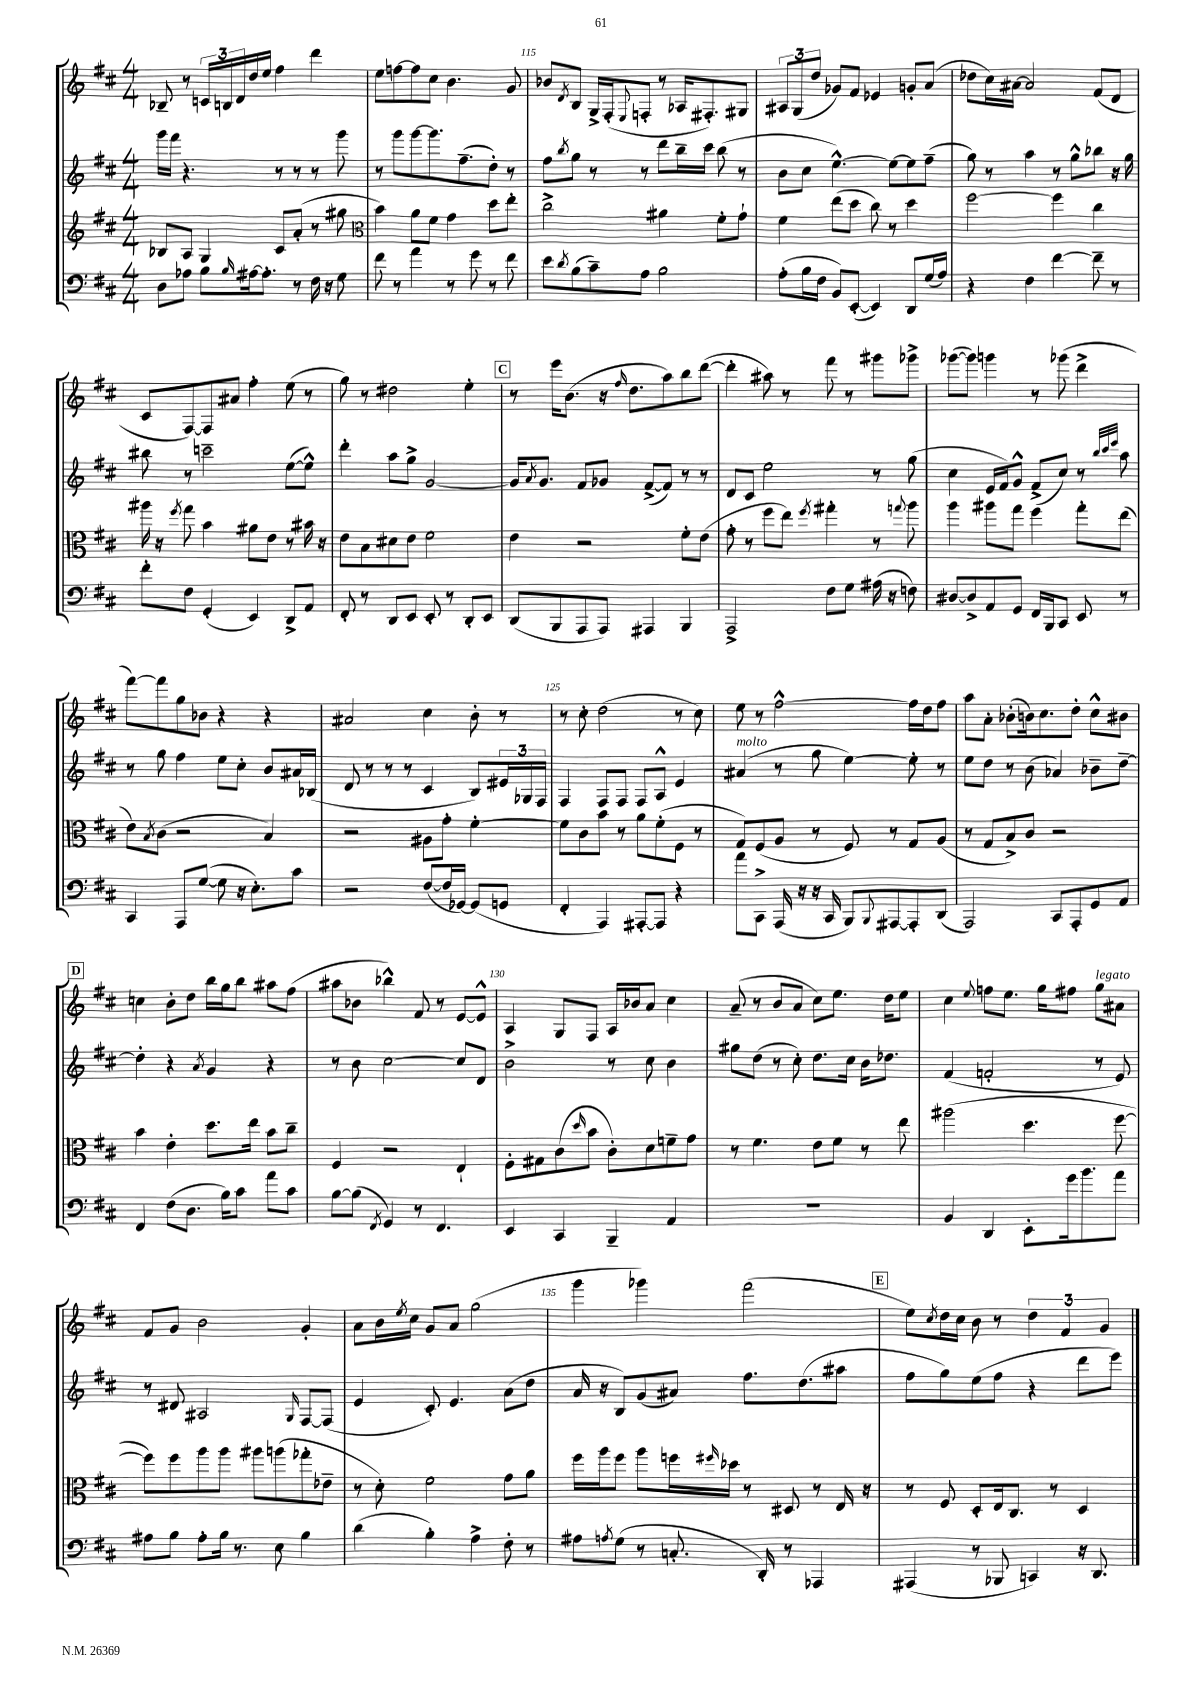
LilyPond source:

<<
\new StaffGroup <<
\new Staff = "s0" {
    \clef treble \key d \major \numericTimeSignature \time 4/4
    bes8-- r8 \tuplet 3/2 { c'16 b16 d'16 } d''16 e''16 fis''4 d'''4 |
    e''8 f''8~ f''8 cis''8 b'4. g'8 |
    bes'8 \acciaccatura { d'8 } b8 g16-> fis16-.( \appoggiatura { e8 } f8-. r8 aes16 fis8.-.) gis8 |
    \tuplet 3/2 { ais8 g8( d''8 } ges'8) fis'8 ees'4 g'8-. a'8( |
    des''8 cis''16) ais'16~ ais'2 fis'8( d'8 |
    cis'8 fis8~) fis8 ais'8 fis''4-. e''8( r8 |
    g''8) r8 dis''2 e''4-. |
    \mark \markup { \box "C" } r8 e'''16 b'8.( r16 \grace { fis''16 } d''8. a''8) b''8 d'''8~( |
    d'''4-. ais''8) r8 fis'''8 r8 gis'''8 ges'''8-> |
    ges'''8~( ges'''8) g'''4 r8 ges'''8( d'''4-> |
    fis'''8~) fis'''8 g''8 bes'8 r4 r4 |
    ais'2 cis''4 b'8-. r8 |
    r8 cis''8-. d''2( r8 cis''8) |
    e''8 r8 fis''2~-^ fis''16 d''16 fis''8 |
    a''8 a'8-. bes'8-.( b'16) cis''8. d''8-. cis''8-^ bis'8 |
    \mark \markup { \box "D" } c''4 b'8-. d''8 b''16 g''16 b''8 ais''8 fis''8( |
    ais''8 bes'8 bes''4-^) fis'8 r8 e'8~ e'8-^ |
    a4 g8 fis8 a16 bes'16 a'8 cis''4 |
    a'8--( r8 b'8 a'8 cis''8) e''8. d''16 e''8 |
    cis''4 \appoggiatura { e''8 } f''8 e''8. g''16 fis''8 g''8^\markup { \italic "legato" } ais'8 |
    fis'8 g'8 b'2 g'4-. |
    a'8 b'16 \acciaccatura { e''8 } cis''16 g'8 a'8 g''2( |
    g'''4 ges'''4) fis'''2( |
    \mark \markup { \box "E" } e''8) \acciaccatura { cis''8 } d''16 cis''16 b'8 r8 \tuplet 3/2 { d''4 fis'4 g'4 } \bar "|." |
}
\new Staff = "s1" {
    \clef treble \key d \major \numericTimeSignature \time 4/4
    g'''16 fis'''16 r4. r8 r8 r8 g'''8 |
    r8 g'''8 g'''8~ g'''8. fis''8.--( d''8-.) r8 |
    fis''8 \acciaccatura { b''8 } g''8 r8 r8 d'''8 b''16-- cis'''16 b''8( r8 |
    b'8 cis''8 e''4.~-^) e''8~ e''8 fis''8--( |
    g''8) r8 a''4 r8 g''8-^ bes''8 r16 g''16 |
    bis''8 r8 c'''2-- e''8~( e''8-^) |
    d'''4-. a''8 g''8-> g'2~ |
    \mark \markup { \box "C" } g'16 \acciaccatura { a'8 } g'8. fis'8 ges'8 fis'8~->( fis'8) r8 r8 |
    d'8 cis'8 e''2 r8 g''8( |
    cis''4 e'16 fis'16) g'8-^ fis'8->( cis''8) r8 \grace { b''32 cis'''32 e'''32 } a''8 |
    r8 g''8 fis''4 e''8 cis''8-. b'8 ais'16 bes16( |
    d'8 r8 r8 r8 cis'4 b8) \tuplet 3/2 { eis'16 ges16 fis16 } |
    fis4 fis8 fis8 fis8 a8-^ e'4 |
    ais'4^\markup { \italic "molto" }( r8 g''8 e''4~) e''8-. r8 |
    e''8 d''8 r8 b'8( aes'4) bes'8-- d''8~-- |
    \mark \markup { \box "D" } d''4-. r4 \acciaccatura { a'8 } g'4 r4 |
    r8 b'8 cis''2~ cis''8 d'8 |
    b'2-> r8 cis''8 b'4 |
    gis''8 d''8( r8 cis''8-.) d''8. cis''16 b'16 des''8. |
    fis'4( f'2-. r8 e'8) |
    r8 dis'8 ais2 \grace { g16 } fis8~ fis8( |
    e'4 cis'8-.) e'4. a'8( d''8 |
    a'16 r16 b8) g'8( ais'8) fis''8. d''8.( ais''8 |
    \mark \markup { \box "E" } fis''8 g''8) e''8( fis''8 r4 d'''8 e'''8) \bar "|." |
}
\new Staff = "s2" {
    \clef treble \key d \major \numericTimeSignature \time 4/4
    bes8 a8 g4 cis'8 a'8-.( r8 gis''8 |
    \clef alto b'4) a'8 fis'8 g'4 d''8 e''8-. |
    cis''2-> ais'4 fis'8-. g'8-! |
    fis'4 e''8( d''8 cis''8) r8 d''4 |
    fis''2~ fis''4 cis''4 |
    ais''16 r16 \acciaccatura { fis''8 } g''8 b'4 ais'8 e'8 r8 bis'16 r16 |
    e'8 b8 dis'8 e'8 fis'2 |
    \mark \markup { \box "C" } e'4 r2 fis'8-. e'8( |
    g'8-. r8 fis''8 e''8) \acciaccatura { fis''8 } gis''4-. r8 \appoggiatura { g''8 } a''8 |
    a''4 ais''8 g''8 fis''4 g''8-. e''8( |
    e'8) \acciaccatura { b8 } cis'8( r2 b4) |
    r2 ais8 g'8-. fis'4~-. |
    fis'8 cis'8 b'8 r8 a'8 fis'8-.( fis8 r8 |
    g8) fis8( a8 r8 fis8) r8 g8 a8( |
    r8 g8 b8->) cis'8 r2 |
    \mark \markup { \box "D" } b'4 e'4-. d''8. e''16 b'8 cis''8-- |
    fis4 r2 e4-! |
    fis8-. gis8 cis'8( \grace { d''16 } b'8 cis'8-.) d'8 f'8-- g'8 |
    r8 fis'4. e'8 fis'8 r8 e''8 |
    ais''2( d''4. fis''8~ |
    fis''8) fis''8 a''8 a''8 ais''8 a''8( ges''8-. ees'8-- |
    r8 d'8-.) fis'2 g'8 a'8 |
    fis''16 a''16 fis''8 a''8 f''16 \grace { fis''16 } des''16 r8 dis8 r8 e16 r16 |
    \mark \markup { \box "E" } r8 fis8 d8-. e16 cis8. r8 d4 \bar "|." |
}
\new Staff = "s3" {
    \clef bass \key d \major \numericTimeSignature \time 4/4
    d8 aes8 b8 \grace { b16 } ais16~ ais8.-. r8 fis16 r16 g8 |
    fis'8 r8 a'4 r8 g'8 r8 fis'8 |
    e'8 \acciaccatura { d'8 } b8( cis'8--) a8 b2 |
    a8-.( b16 fis16 b,8) e,8~-.( e,4) d,8 g16( a16) |
    r4 fis4 fis'4~ fis'8-- r8 |
    fis'8-. fis8 g,4-.( e,4) d,8-> a,8 |
    fis,8-. r8 d,8 e,8 e,8-. r8 d,8-. e,8 |
    \mark \markup { \box "C" } d,8( b,,8 a,,8 a,,8) ais,,4 b,,4 |
    a,,2-> fis8 g8 ais16( r16 f8) |
    dis8~ dis8-> a,8 g,8 fis,16 b,,16 cis,8 e,8 r8 |
    cis,4 a,,8 g8~( g8 r16 e8.-.) cis'8 |
    r2 fis8~( fis16 ges,16~) ges,8( g,8 |
    fis,4-. a,,4) ais,,8~-. ais,,8 r4 |
    a'8 cis,8-> a,,16( r16 r16 cis,16 b,,8) \appoggiatura { b,,8 } ais,,8~ ais,,8-. d,8( |
    a,,2) cis,8 a,,8-. g,8 a,8 |
    \mark \markup { \box "D" } fis,4 fis8( d8. b16) cis'8 a'8 cis'8 |
    b8~ b8( \acciaccatura { fis,8 } g,4) r8 fis,4. |
    e,4 cis,4 b,,4-- a,4 |
    R1 |
    b,4 d,4 e,8-. g'16 b'8. a'8 |
    ais8 b8 ais8-. b16 r8. e8 b4 |
    d'4( b4-.) a4-> fis8-. r8 |
    ais8 \acciaccatura { a8 } g8( r8 c8.-. d,16-.) r8 aes,,4 |
    \mark \markup { \box "E" } ais,,4( r8 bes,,8 c,4) r16 d,8. \bar "|." |
}
>>
>>
\layout { \context { \Score currentBarNumber = #113 \override BarNumber.break-visibility = ##(#f #t #t) barNumberVisibility = #(every-nth-bar-number-visible 5) } }
